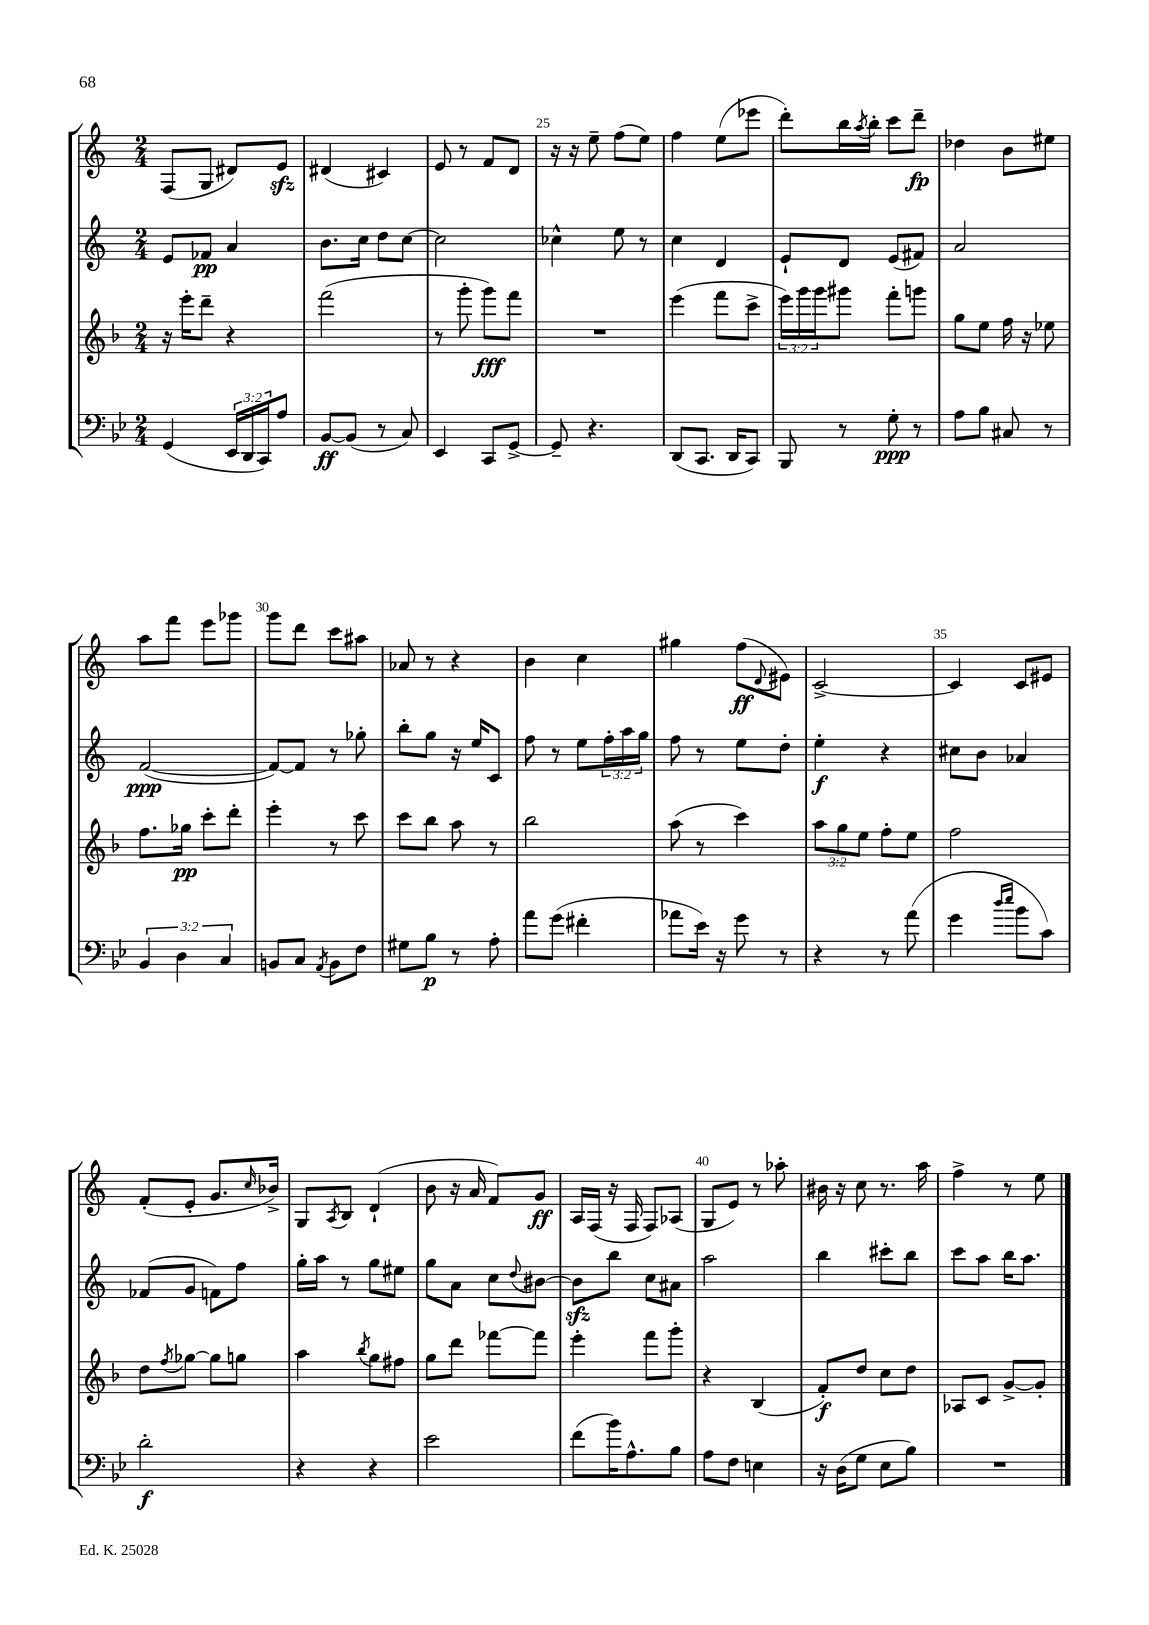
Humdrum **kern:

**kern	**dynam	**kern	**dynam	**kern	**dynam	**kern	**dynam
*part4	*part4	*part3	*part3	*part2	*part2	*part1	*part1
*staff4	*staff4	*staff3	*staff3	*staff2	*staff2	*staff1	*staff1
*clefF4	*	*clefG2	*	*clefG2	*	*clefG2	*
*k[b-e-]	*	*k[b-]	*	*k[]	*	*k[]	*
*M2/4	*	*M2/4	*	*M2/4	*	*M2/4	*
=22	=22	=22	=22	=22	=22	=22	=22
(4GG/	.	16r	.	8e/L	.	(8F/L	.
.	.	16eee'\KL	.	.	.	.	.
.	.	8ddd~\J	.	8f-X/J	pp	8G/J	.
24EE-/LL	.	4r	.	4a/	.	8d#X/L)	.
24DD/	.	.	.	.	.	.	.
24CC/J)	.	.	.	.	.	.	.
8A/J	.	.	.	.	.	8ezz/J	.
=23	=23	=23	=23	=23	=23	=23	=23
[8BB-/L	ff	(2fff\	.	8.b\L	.	(4d#X/	.
(8BB-/J]	.	.	.	.	.	.	.
.	.	.	.	16cc\Jk	.	.	.
8r	.	.	.	8dd\L	.	4c#X/)	.
8C/)	.	.	.	[8cc\J	.	.	.
=24	=24	=24	=24	=24	=24	=24	=24
4EE-/	.	8r	.	2cc\]	.	8e/	.
.	.	8ggg'\	.	.	.	8r	.
8CC/L	.	8ggg\L)	fff	.	.	8f/L	.
[8GG^/J	.	8fff\J	.	.	.	8d/J	.
=25	=25	=25	=25	=25	=25	=25	=25
8GG~/]	.	2r	.	4cc-X^^\	.	16r	.
.	.	.	.	.	.	16r	.
4.r	.	.	.	.	.	8ee~\	.
.	.	.	.	8ee\	.	(8ff\L	.
.	.	.	.	8r	.	8ee\J)	.
=26	=26	=26	=26	=26	=26	=26	=26
(8DD/L	.	(4eee\	.	4cc\	.	4ff\	.
8.CC/J	.	.	.	.	.	.	.
.	.	8fff\L	.	4d/	.	(8ee\L	.
16DD/KL	.	.	.	.	.	.	.
8CC/J)	.	8ccc^\J	.	.	.	8eee-X\J	.
=27	=27	=27	=27	=27	=27	=27	=27
8BBB-/	.	24eee\LL)	.	8e`/L	.	8ddd'\L)	.
.	.	24ggg\	.	.	.	.	.
.	.	24ggg\J	.	.	.	.	.
8r	.	8ggg#X\J	.	8d/J	.	16bb\L	.
.	.	.	.	.	.	8qaa/	.
.	.	.	.	.	.	16bb'\JJ	.
8G'\	ppp	8fff'\L	.	(8e/L	.	8ccc\L	.
8r	.	8gggn\J	.	8f#X/J)	.	8ddd~\J	fp
=28	=28	=28	=28	=28	=28	=28	=28
8A\L	.	8gg\L	.	2a/	.	4dd-X\	.
8B-\J	.	8ee\J	.	.	.	.	.
8C#X/	.	16ff\	.	.	.	8b\L	.
.	.	16r	.	.	.	.	.
8r	.	8ee-X\	.	.	.	8ee#X\J	.
!!LO:LB:g=z
=29	=29	=29	=29	=29	=29	=29	=29
6BB-/	.	8.ff\L	.	([2f/	ppp	8aa\L	.
.	.	.	.	.	.	8fff\J	.
6D\	.	.	.	.	.	.	.
.	.	16gg-X\Jk	pp	.	.	.	.
.	.	8ccc'\L	.	.	.	8eee\L	.
6C/	.	.	.	.	.	.	.
.	.	8ddd'\J	.	.	.	8ggg-X\J	.
=30	=30	=30	=30	=30	=30	=30	=30
8BBn/L	.	4eee'\	.	8f/L_)	.	8ggg\L	.
8C/J	.	.	.	8f/J]	.	8ddd\J	.
8qAA/	.	.	.	.	.	.	.
8BB\L	.	8r	.	8r	.	8ccc\L	.
8F\J	.	8ccc\	.	8gg-X'\	.	8aa#X\J	.
=31	=31	=31	=31	=31	=31	=31	=31
8G#X\L	.	8ccc\L	.	8bb'\L	.	8a-X/	.
8B-\J	p	8bb-\J	.	8gg\J	.	8r	.
8r	.	8aa\	.	16r	.	4r	.
.	.	.	.	16ee/KL	.	.	.
8A'\	.	8r	.	8c/J	.	.	.
=32	=32	=32	=32	=32	=32	=32	=32
8a\L	.	2bb-\	.	8ff\	.	4b\	.
(8g\J	.	.	.	8r	.	.	.
4f#X'\	.	.	.	8ee\L	.	4cc\	.
.	.	.	.	24ff'\L	.	.	.
.	.	.	.	24aa\	.	.	.
.	.	.	.	24gg\JJ	.	.	.
=33	=33	=33	=33	=33	=33	=33	=33
8a-X\L	.	(8aa\	.	8ff\	.	4gg#X\	.
16e-\Jk)	.	8r	.	8r	.	.	.
16r	.	.	.	.	.	.	.
8g\	.	4ccc\)	.	8ee\L	.	(8ff\L	ff
.	.	.	.	.	.	8qqd/	.
8r	.	.	.	8dd'\J	.	8e#X\J)	.
=34	=34	=34	=34	=34	=34	=34	=34
4r	.	12aa\L	.	4ee'\	f	[2c^/	.
.	.	12gg\	.	.	.	.	.
.	.	12ee\J	.	.	.	.	.
8r	.	8ff'\L	.	4r	.	.	.
(8a\	.	8ee\J	.	.	.	.	.
=35	=35	=35	=35	=35	=35	=35	=35
4g\	.	2ff\	.	8cc#X\L	.	4c/]	.
.	.	.	.	8b\J	.	.	.
16qqdd/LL	.	.	.	.	.	.	.
16qqee-/JJ	.	.	.	.	.	.	.
8b-\L	.	.	.	4a-X/	.	8c/L	.
8c\J)	.	.	.	.	.	8e#X/J	.
!!LO:LB:g=z
=36	=36	=36	=36	=36	=36	=36	=36
2d'\	f	8dd\L	.	(8f-X/L	.	(8f'/L	.
.	.	8qff/	.	.	.	.	.
.	.	[8gg-X\J	.	8g/J	.	8e'/J	.
.	.	8gg-\L]	.	8fn\L)	.	8.g/L	.
.	.	8ggn\J	.	8ff\J	.	.	.
.	.	.	.	.	.	16qqcc/	.
.	.	.	.	.	.	16b-X^/Jk)	.
=37	=37	=37	=37	=37	=37	=37	=37
4r	.	4aa\	.	16gg'\LL	.	8G/L	.
.	.	.	.	16aa\JJ	.	.	.
.	.	.	.	.	.	8qA/	.
.	.	.	.	8r	.	8B/J	.
.	.	8qbb-/	.	.	.	.	.
4r	.	8gg\L	.	8gg\L	.	(4d`/	.
.	.	8ff#X\J	.	8ee#X\J	.	.	.
=38	=38	=38	=38	=38	=38	=38	=38
2e-\	.	8gg\L	.	8gg\L	.	8b\	.
.	.	8ddd\J	.	8a\J	.	16r	.
.	.	.	.	.	.	16a/	.
.	.	[8fff-X\L	.	8cc\L	.	8f/L)	.
.	.	.	.	8qqdd/	.	.	.
.	.	8fff-\J]	.	[8b#X\J	.	8g/J	ff
=39	=39	=39	=39	=39	=39	=39	=39
(8f\L	.	4eee'\	.	8b#zz\L]	.	16A/LL	.
.	.	.	.	.	.	(16F/JJ	.
16b-\K)	.	.	.	8bb\J	.	16r	.
8.A^^\	.	.	.	.	.	16F/	.
.	.	8fff\L	.	8cc\L	.	8F/L)	.
8B-\J	.	8ggg'\J	.	8a#X\J	.	(8A-X/J	.
=40	=40	=40	=40	=40	=40	=40	=40
8A\L	.	4r	.	2aa\	.	8G/L	.
8F\J	.	.	.	.	.	8e/J)	.
4En\	.	(4B-/	.	.	.	8r	.
.	.	.	.	.	.	8aa-X'\	.
=41	=41	=41	=41	=41	=41	=41	=41
16r	.	8f'/L)	f	4bb\	.	16b#X\	.
(16D\KL	.	.	.	.	.	16r	.
8G\J	.	8dd/J	.	.	.	8cc\	.
8E-\L	.	8cc\L	.	8ccc#X'\L	.	8.r	.
8B-\J)	.	8dd\J	.	8bb\J	.	.	.
.	.	.	.	.	.	16aa\	.
=42	=42	=42	=42	=42	=42	=42	=42
2r	.	8A-X/L	.	8ccc\L	.	4ff^\	.
.	.	8c/J	.	8aa\J	.	.	.
.	.	[8g^/L	.	16bb\KL	.	8r	.
.	.	.	.	8.aa\J	.	.	.
.	.	8g'/J]	.	.	.	8ee\	.
==	==	==	==	==	==	==	==
*-	*-	*-	*-	*-	*-	*-	*-
